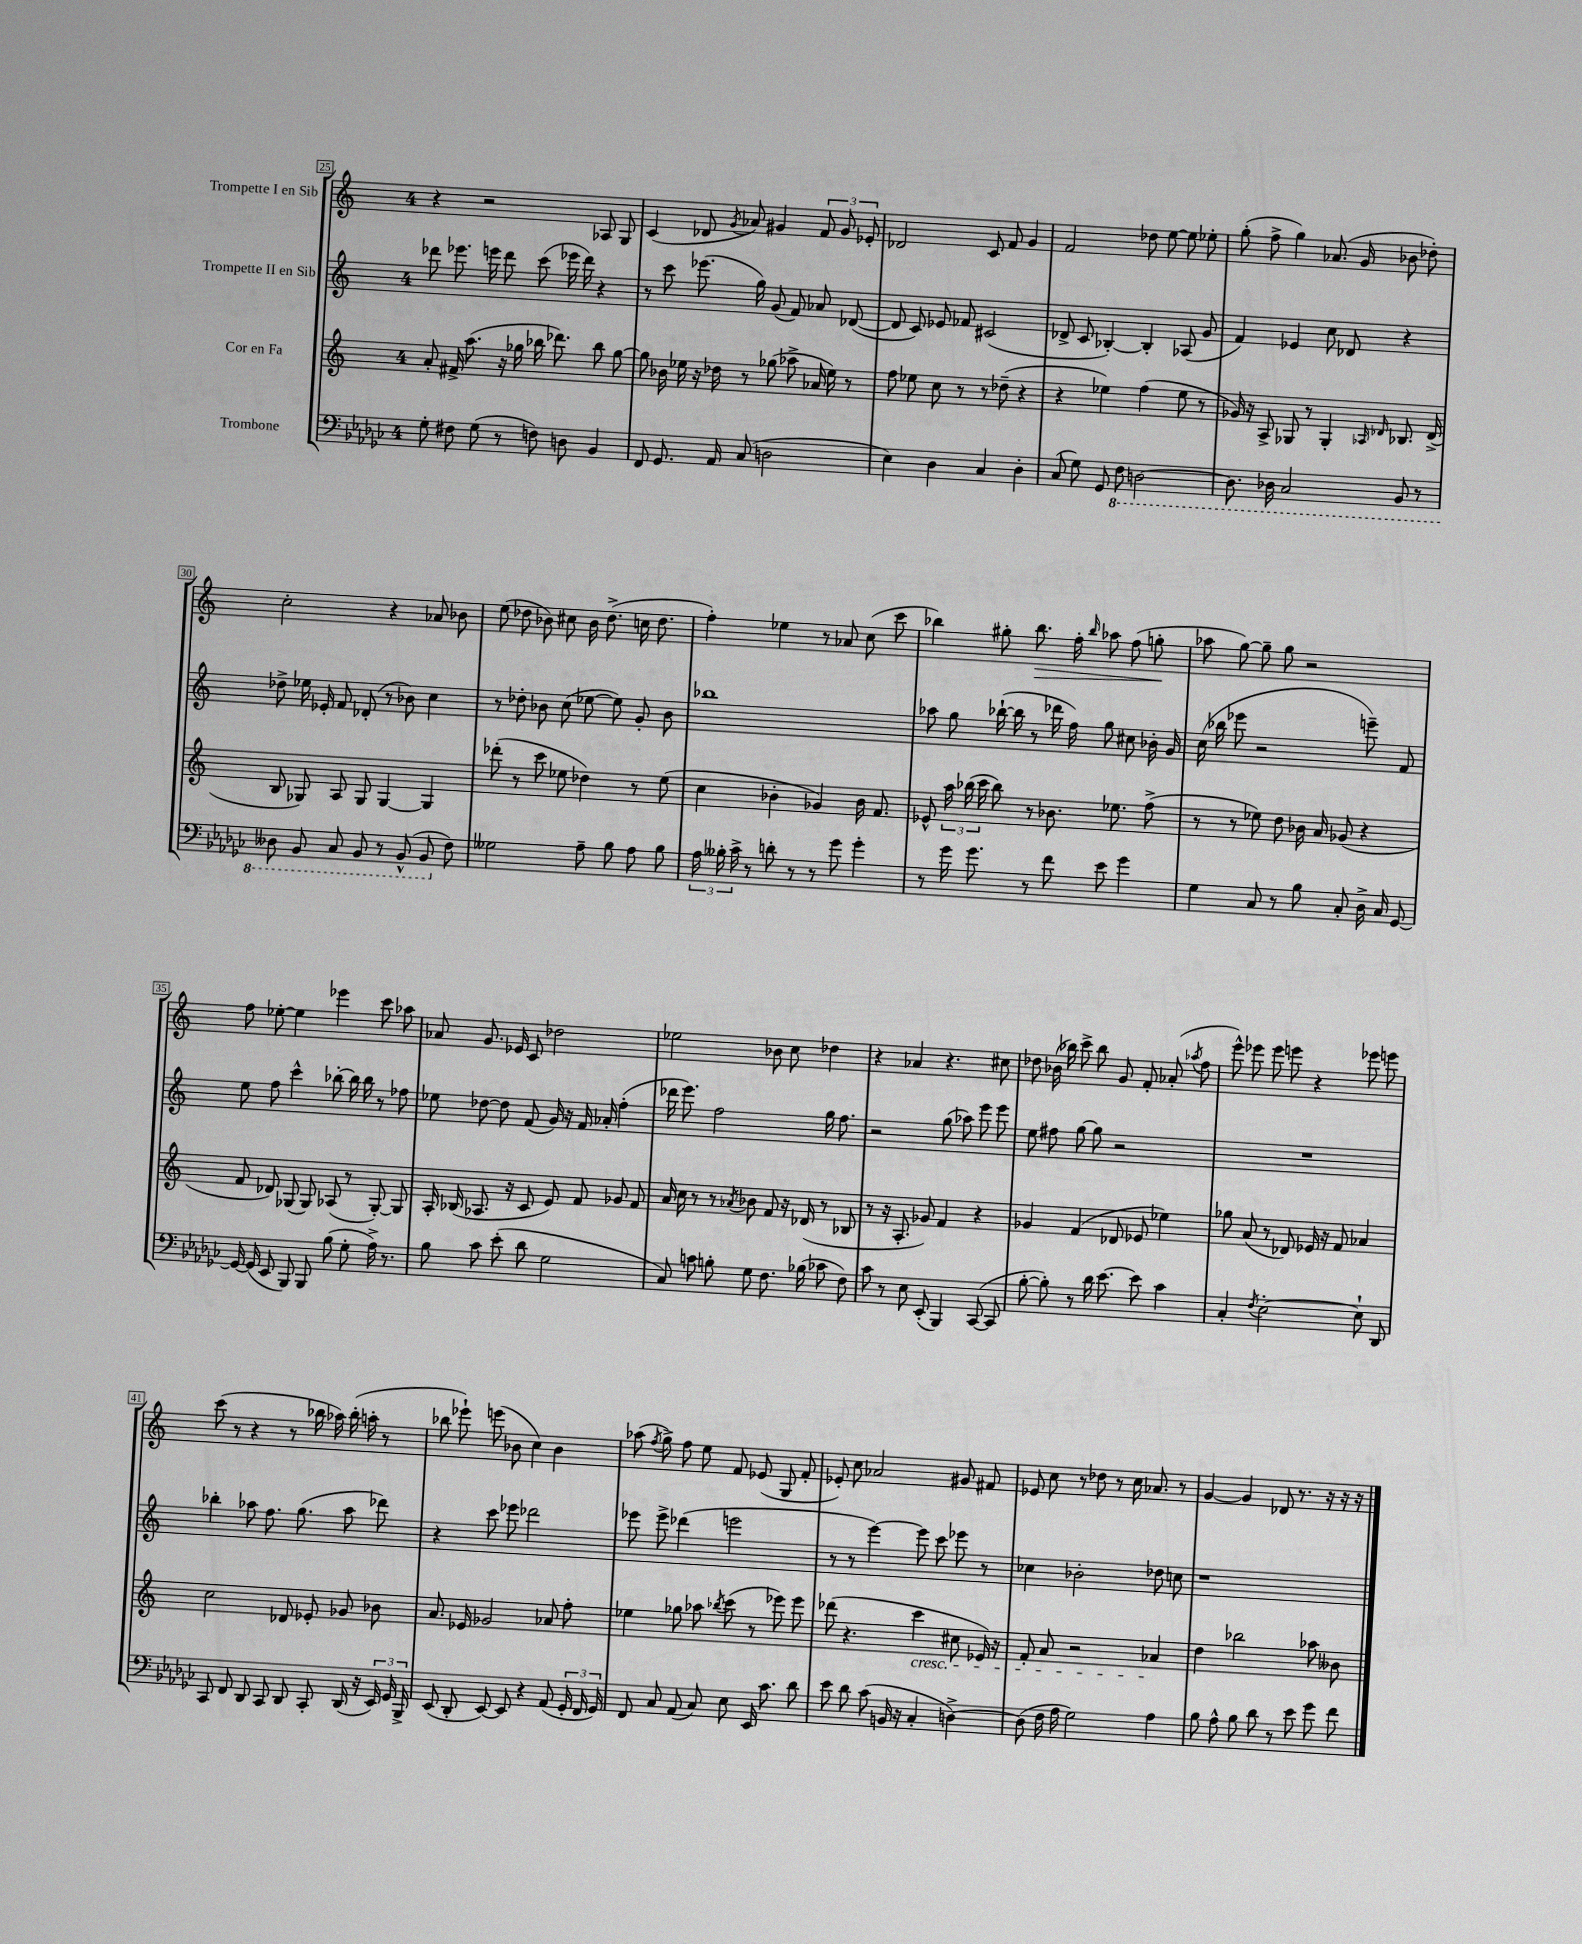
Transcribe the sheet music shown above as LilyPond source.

<<
\new StaffGroup <<
\new Staff = "s0" \with { instrumentName = "Trompette I en Sib" } {
    \clef treble \key c \major \once \override Staff.TimeSignature.style = #'single-digit \time 4/4
    \autoBeamOff r4 r2 aes8 g8 |
    c'4( des'8 \acciaccatura { g'8 } aes'8) gis'4 \tuplet 3/2 { f'8 gis'8 ees'8-. } |
    des'2 c'8 f'8 g'4 |
    f'2 des''8 e''8~ e''8 ees''8-. |
    g''8-.( f''8-> g''4) aes'8.( g'16 bes'8 des''8-.) |
    c''2-. r4 aes'8 bes'8 |
    e''8( des''8 bes'8) cis''8 bes'16 des''8.->( c''16 des''8. |
    f''4-.) ees''4 r8 aes'8 c''8( c'''8 |
    bes''4) gis''8-. bes''8.\> f''16-. \grace { bes''16 } aes''8 f''8( g''8-.\! |
    aes''8 g''8~) g''8-- g''8 r2 |
    f''8 ees''8~-. ees''4 ees'''4 c'''8 aes''8 |
    aes'8 g'8. ees'16 c'8 des''2 |
    ees''2 bes'8 c''8 des''4 |
    r4 aes'4 r4. cis''8 |
    des''8 bes'16( bes''16) c'''8-> bes''8 g'8 f'8-. aes'8-.( \acciaccatura { aes''8 } f''8 |
    e'''8-^) ees'''8 ees'''8 e'''8 r4 ees'''8 e'''8 |
    c'''8( r8 r4 r8 bes''16 aes''16) bes''16-.( a''16-. r8 |
    bes''8 ees'''8-!) e'''8( bes'8 c''4) bes'4 |
    aes''8( \acciaccatura { f''8 } g''8->) f''8 e''8 f'8 ees'8( g8 f'8-. |
    ees'8-.) c''8 aes'2 gis'8 fis'8 |
    ees'8 c''8 r8 des''8 r8 c''16 aes'8. r8 |
    g'4~ g'4 des'8 r8. r16 r16 r16 \bar "|." |
}
\new Staff = "s1" \with { instrumentName = "Trompette II en Sib" } {
    \clef treble \key c \major \once \override Staff.TimeSignature.style = #'single-digit \time 4/4
    \autoBeamOff des'''8 ees'''8. e'''16 des'''8 c'''8( ees'''16 des'''16) r4 |
    r8 c'''8 ees'''8.( g''16) g'8( f'8) aes'8 des'8~( |
    des'8 c'8) ees'8 fes'8 cis'2( |
    des'8-> c'8 bes4~-.) bes4-. aes8( g'8 |
    f'4) ees'4 c''8 des'8 r4 |
    des''8-> ees''16 ees'16-. f'8 des'8-.( r8 bes'8) c''4 |
    r8 des''8-. bes'8 c''8( ees''8~ ees''8) g'8-. bes'8 |
    bes''1 |
    aes''8 g''8 bes''16~-!( bes''16 r8 des'''16 f''16) g''8 cis''8 bes'16-. g'16 |
    c''16( bes''16 ees'''8 r2 e'''8--) f'8 |
    e''8 f''8 c'''4-^ bes''8~-. bes''16 bes''16 r8 fes''8 |
    ees''8 des''8~ des''8 f'8( g'16) r16 f'16 aes'16-. f''4-.( |
    des'''16 e'''8.) f''2 g''16 f''8. |
    r2 g''8( aes''8) e'''8 e'''8 |
    e''8 fis''8 g''8~ g''8 r2 |
    R1 |
    bes''4-. aes''8 f''8. g''8.( aes''8 des'''8) |
    r4 c'''8 ees'''8 des'''2 |
    ees'''8 ees'''8-> des'''4( e'''2 |
    r8 r8 e'''4~) e'''8 c'''8 ees'''8 r8 |
    ces''4 bes'2-. des''8 c''8 |
    r1 \bar "|." |
}
\new Staff = "s2" \with { instrumentName = "Cor en Fa" } {
    \clef treble \key c \major \once \override Staff.TimeSignature.style = #'single-digit \time 4/4
    \autoBeamOff a'8-. fis'16-> a''8.( r16 ges''16 bes''16 des'''8.) bes''8 ges''8~ |
    ges''8 bes'16 ees''16 r16 des''16 r8 ges''8( aes''8-> aes'16 ees''16) r8 |
    f''8 ees''8 c''8 r8 r8 des''8--( r4 |
    r4 ees''4) f''4( ees''8 r8 |
    ges'16) r16 a8-> ges8 r8 ges4-. \grace { aes16 des'16 } bes8. des'16->( |
    b8 ges8) a8 ges8 ges4~ ges4 |
    des'''8-.( r8 c'''8 ees''8 des''4) r8 ees''8( |
    c''4 bes'4-. ges'4) bes'16 f'8. |
    ees'8-^ \tuplet 3/2 { a''16 bes''16( c'''16 } bes''8) r8 bes'8. ees''8. f''8->( |
    r8 r8 ees''8) d''8 bes'16 a'16 ges'8( r4 |
    f'8 des'8) ges8( ges8) aes8( r8 ges8~-.) ges8 |
    a16-. bes16( aes8. r16 c'8 e'8) f'8 ges'8 f'8 |
    a'16 c''16 r8 r8 \acciaccatura { aes'8 } bes'8 f'8 r16 des'16( r8 bes8 |
    r8 r16 a8.-. ges'8) f'4 r4 |
    ges'4 f'4( des'8 ees'8 ees''4) |
    ges''8 a'8( r8 des'8) ees'16 r16 f'8 aes'4 |
    c''2 des'8 ees'8-. ges'8 bes'8 |
    a'8. ees'16 ges'2 aes'8 f''8-. |
    ees''4 ges''8 aes''8 \acciaccatura { bes''8 } c'''8( r8 ees'''8) ees'''8 |
    des'''8( r4. c'''4\cresc cis''8 ees'16) r16 |
    f'8-. a'8 r2 aes'4\! |
    d''4 bes''2 aes''8 beses'8 \bar "|." |
}
\new Staff = "s3" \with { instrumentName = "Trombone" } {
    \clef bass \key ges \major \once \override Staff.TimeSignature.style = #'single-digit \time 4/4
    \autoBeamOff ges8-. fis8 ges8( r8 f8) d8 bes,4 |
    f,8 ges,8. aes,16 ces8( d2 |
    ees4) des4 ces4 des4-. |
    ces8( ges8) ges,8 \ottava #-1 f,8 d,2~ |
    d,8. des,16 ces,2 bes,,8 r8 |
    deses,8 bes,,8 ces,8 bes,,8 r8 bes,,8-^( bes,,8 \ottava #0 f8) |
    geses2 aes8-- bes8 aes8 bes8 |
    \tuplet 3/2 { aes16 beses16-. ces'16-> } r8 d'8-. r8 r8 ges'8 ges'4-. |
    r8 ges'16 ges'8. r8 f'8 ees'8 ges'4 |
    ges4 ces8 r8 bes8 ces8-. des16-> ces16 ges,8~ |
    ges,16~ ges,16( ees,8 bes,,8) bes,,8 bes8( ges8-. aes16->) r8. |
    bes8 ces'8 ees'8-.( des'8 ges2 |
    ces8) c'8 b8-. ges8 f8. bes16( ces'8 f8) |
    ces'8 r8 ees8 ees,8-.( bes,,4) ces,8~( ces,8 |
    bes8~-. bes8-.) r8 des'16 ees'8.~ ees'8 ces'4 |
    ces4-. \acciaccatura { f8 } ees2~-. ees8-! des,8 |
    ces,8 f,8 des,8 ces,8 des,8 ces,8-. des,16( r16 \tuplet 3/2 { ees,16) ges,16 bes,,16-> } |
    ees,8( des,8-. ees,8~) ees,8 r4 aes,8( \tuplet 3/2 { ges,16-. f,16 ges,16) } |
    f,8 ces8 aes,8( ces8) ees8 ees,16 ces'8. des'8 |
    ees'8 des'8 ces'8( b,16 r16 ces4-. d4~->) |
    d8( f16 aes16 ges2) aes4 |
    bes8 aes8-^ bes8 des'8 r8 ees'8 ges'8 f'8 \bar "|." |
}
>>
>>
\layout { \context { \Score currentBarNumber = #25 \override BarNumber.stencil = #(make-stencil-boxer 0.1 0.3 ly:text-interface::print) } }
